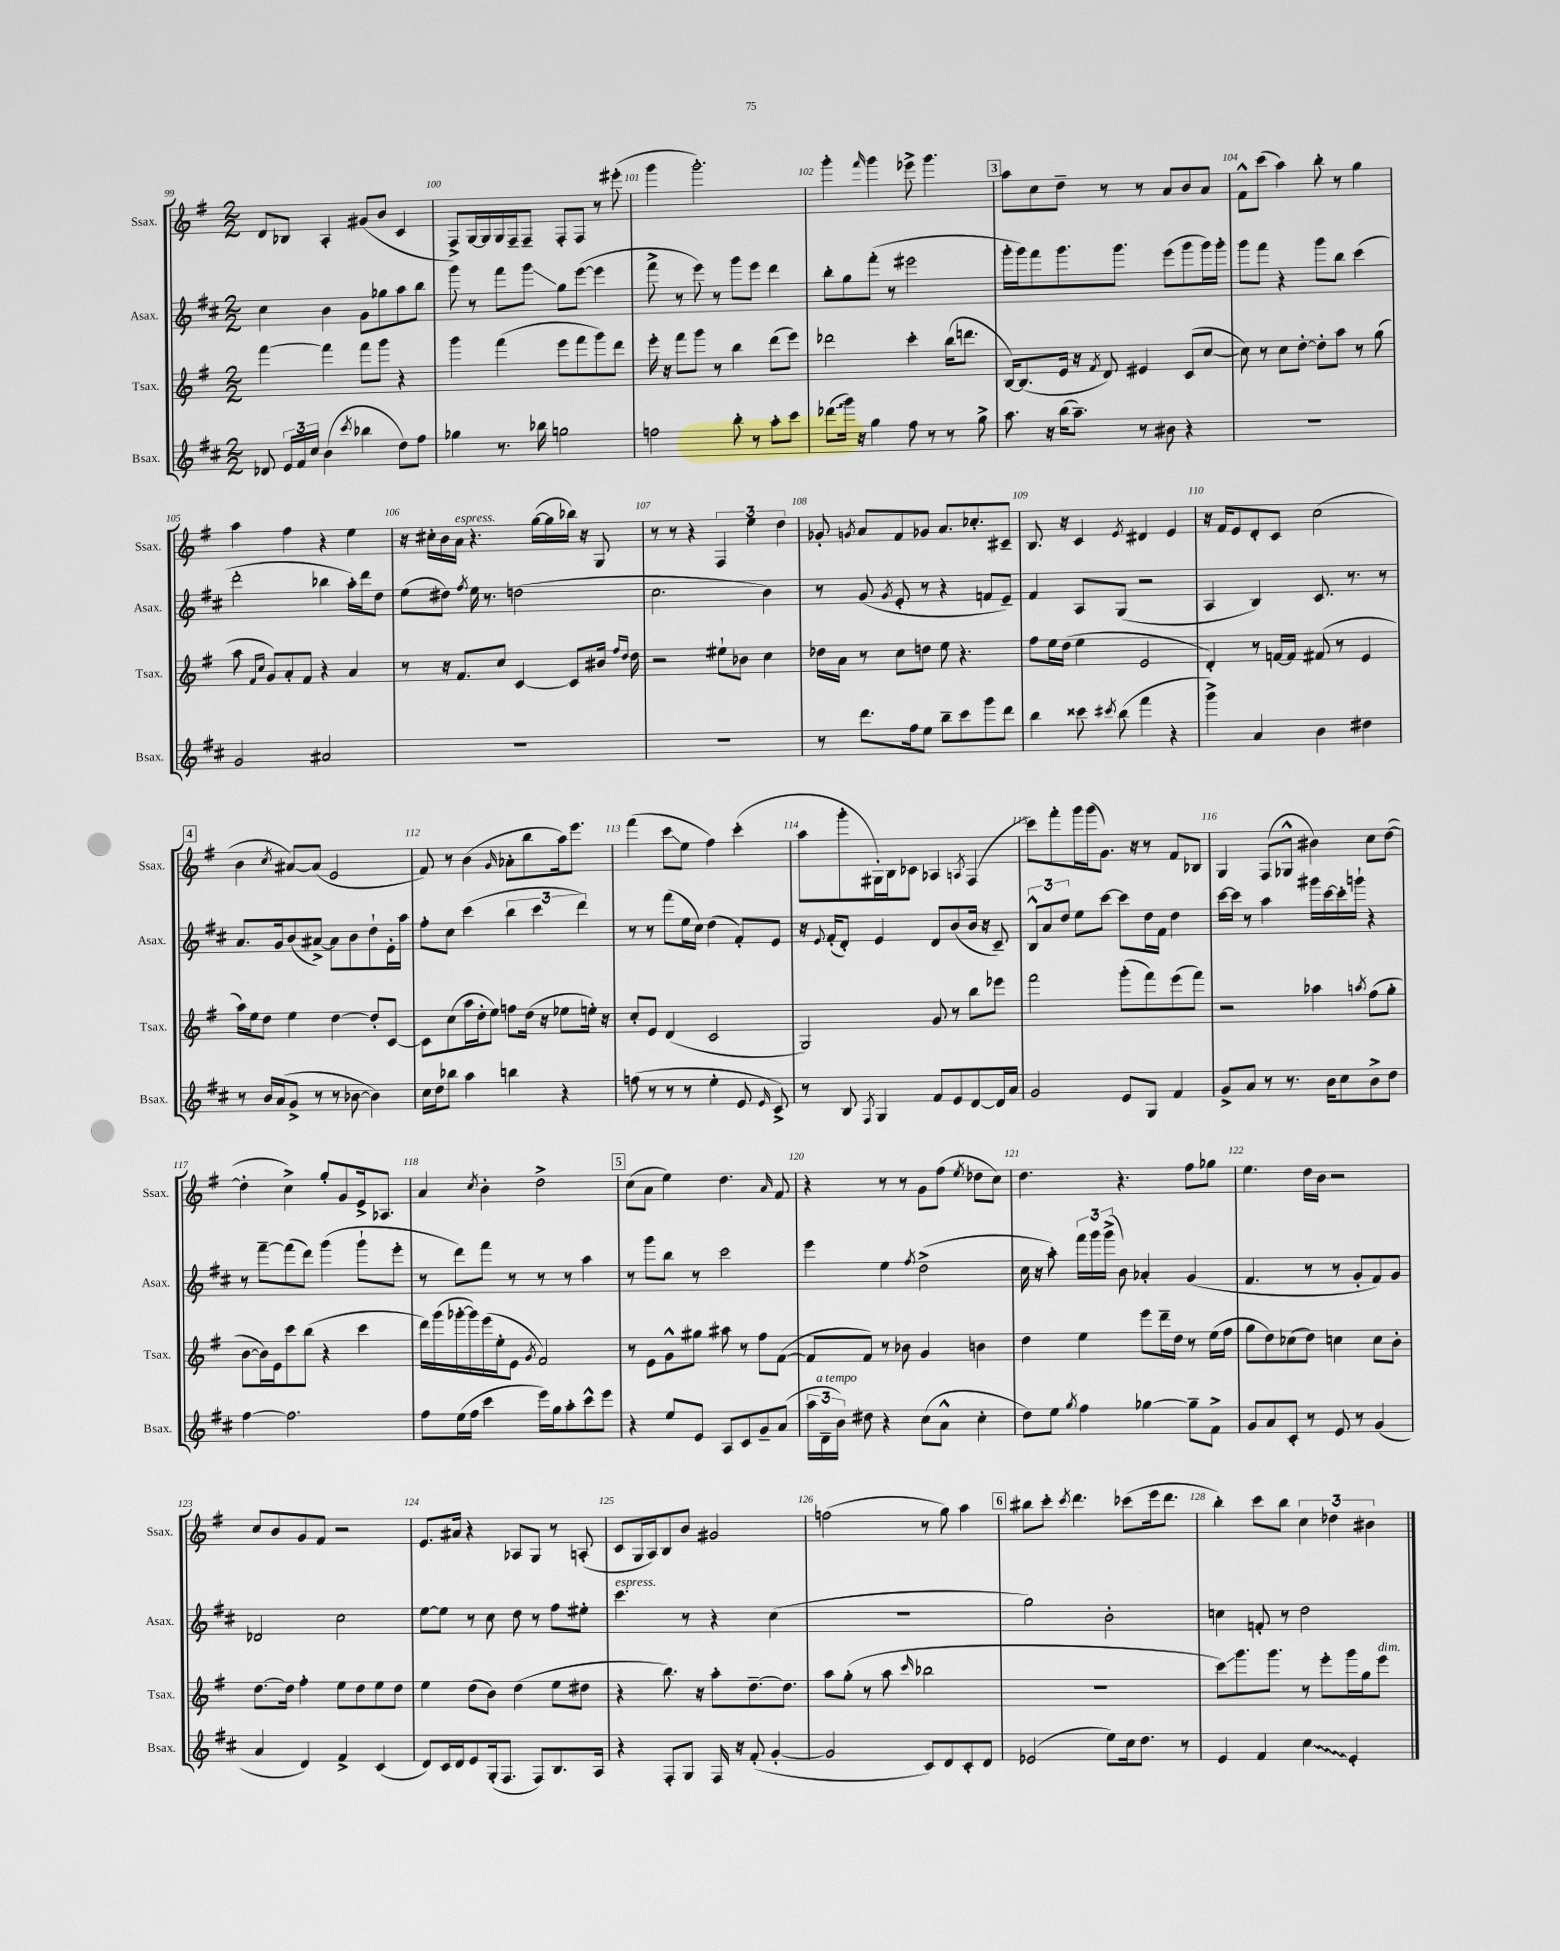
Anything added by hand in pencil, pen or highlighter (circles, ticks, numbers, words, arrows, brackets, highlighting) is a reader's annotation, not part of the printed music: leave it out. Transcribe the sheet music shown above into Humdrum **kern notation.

**kern	**kern	**kern	**kern
*staff4	*staff3	*staff2	*staff1
*clefG2	*clefG2	*clefG2	*clefG2
*k[f#c#]	*k[f#]	*k[f#c#]	*k[f#]
*M2/2	*M2/2	*M2/2	*M2/2
8d-	[4fff#	4cc#	8d
24e	.	.	8B-
24f#	.	.	.
24cc#	.	.	.
(4b	4fff#]	4b	4A'
8qccc#	.	.	.
4bb-	8fff#	8g	(8g#
.	8ggg	8gg-	8b
8dd)	4r	8aa	4c
8ff#	.	8bb	.
=	=	=	=
4gg-	4ggg	8ggg	8F#^)
.	.	8r	[16G
.	.	.	16G]
8.r	(4fff#	8fff#	16G
.	.	.	16F#~
.	.	8ggg	8F#~
16bb-	.	.	.
2gg	8eee	8gg	8F#'
.	8fff#	([8eee	8F#
.	8ggg)	4eee]	8r
.	8ddd	.	(8eee#'
=	=	=	=
2ff	16eee'	8fff#^	4ggg
.	16r	.	.
.	8fff#	8r	.
.	8ggg	8eee)	2.ggg')
.	8r	8r	.
8bb'	4bb	8ggg	.
8r	.	8eee	.
8aa'	(8ddd	4ddd	.
8ccc#	8eee)	.	.
=	=	=	=
(8ddd-	2ddd-	8bb'	4ggg'
16ggg)	.	8gg	.
16r	.	.	.
.	.	.	16qqfff#
4gg	.	(8fff#'	4ggg
.	.	8r	.
8ff#	4ccc'	2eee#	8eee-^
8r	.	.	4.ggg
8r	(16bb	.	.
.	8.ddd	.	.
8gg^	.	.	.
=	=	=	=
8.aa	[16B)	16ggg'	8aa
.	(8.B]	16ggg)	.
.	.	8fff#	8cc
16r	.	.	.
(16bb	16e	8.ggg	8dd~
8.aa~)	16r	.	.
.	8qf#	.	.
.	8d)	.	8r
.	.	8.ggg	.
8r	4e#	.	8r
8b#	.	(8eee	8a
4r	(8c	8ggg	8b
.	[8cc	16ggg)	8a
.	.	16ggg'	.
=	=	=	=
1r	8cc])	8ggg	8f#^^
.	8r	8fff#	(8ccc
.	8cc	4r	4aa)
.	[8dd'	.	.
.	8dd']	8ggg	8bb'
.	8aa	8bb	8r
.	8r	(4ccc#	4gg
.	(8gg	.	.
=	=	=	=
2g	8aa	2ddd'	4aa
.	16qqf#	.	.
.	16qqcc	.	.
.	8g)	.	.
.	8a'	.	4ff#
.	8f#	.	.
2a#	4r	4bb-	4r
.	4a	16aa')	4ee
.	.	16ddd	.
.	.	8dd	.
=	=	=	=
1r	8r	(8ee	16r
.	.	.	16cc#'
.	16r	8dd#)	16b
.	8.f#	.	16a
.	.	8qff#	.
.	.	16ee	4.r
.	.	8.r	.
.	8cc	.	.
.	[4c	(2dd	.
.	.	.	([16gg
.	.	.	16gg]
.	8c]	.	16bb-)
.	.	.	16r
.	16b#	.	8G
.	16qqff#	.	.
.	16qqdd	.	.
.	16dd	.	.
=	=	=	=
1r	2r	2.cc#	8r
.	.	.	8r
.	.	.	4r
.	8ee#`	.	6F#
.	8b-	.	.
.	.	.	6ee
.	4cc	4b)	.
.	.	.	6dd
=	=	=	=
8r	16dd-	8r	8g-'
.	16a	.	.
.	.	.	8qg
8.ddd	8r	(8g	8a
.	.	8qg	.
.	8cc	8e'	8f#
16ff#	.	.	.
8ee	8dd	8r	8g-
8bb~	8ee	4r	8.a
8ccc#	4.r	.	.
.	.	.	8.cc-'
8ggg	.	8f	.
8ddd	.	8e~)	8c#~
=	=	=	=
4bb	8ff#	4f#	8.B
.	16ee	.	.
.	(16dd	.	16r
8ccc##	4ee	8A	4c
8qccc#	.	.	.
(8bb	.	(8G	.
.	.	.	8qe
4fff#	2e	2r	4d#
4r	.	.	4e
=	=	=	=
4ggg^)	4d')	4A	16r
.	.	.	16f#
.	.	.	8e
4a	8r	4B)	8d'
.	[16f	.	8c
.	16f]	.	.
4b	(8f#	8.c#	(2cc
.	8r	.	.
.	.	8.r	.
4dd#	4e	.	.
.	.	8r	.
=	=	=	=
8r	16aa)	8.a	4b
.	16ee	.	.
16b	8dd	.	.
(16a	.	16g	.
.	.	.	8qcc
8g^	4ee	(8b	[8a#)
8r	.	[8a#^)	(8a#]
8r	[4dd	8a#]	2e
[8b-	.	8b	.
4b-])	8dd']	8dd`	.
.	[8c	16e'	.
.	.	16aa	.
=	=	=	=
16cc#	8c]	8ff#'	8f#)
16dd	.	.	.
8bb-	(8cc	8cc#	8r
4aa	16aa	(4ccc#	(4b
.	16dd'	.	.
.	8ee)	.	.
.	.	.	16qqg
4bb	8ff	6bb	8a-'
.	(16dd	.	8bb
.	.	6ccc#	.
.	16r	.	.
4r	8ee-	.	16aa)
.	.	.	8.eee
.	.	6ddd)	.
.	16ee')	.	.
.	16r	.	.
=	=	=	=
(8ff	8cc'	8r	(4fff#
8r	8e	8r	.
8r	(4d	(8fff#	8ccc
8r	.	16ee	8ee
.	.	16cc#)	.
4ee'	2c	(4dd	4ff#)
8e	.	8f#')	(4ccc'
16qqe	.	.	.
8c#^)	.	8e	.
=	=	=	=
8r	2G)	16r	8aa
.	.	8qqe	.
.	.	(16f#'	.
8B	.	8d')	8ggg'
8qF#	.	.	.
4G	.	4e	16G#')
.	.	.	16B
.	.	.	8c-
8f#	8g	8d	4A-
8e	8r	(8b	.
.	.	.	8qA
[8d	8bb	16b	(4F#
.	.	16r	.
16d]	8eee-	8c#~)	.
16a	.	.	.
=	=	=	=
2g	2fff#	12B^^	8ccc)
.	.	12a	.
.	.	.	8fff#'
.	.	12dd	.
.	.	8ee	16ggg
.	.	.	(16ggg
.	.	[8ccc#	8.g)
8e	(8ggg'	8ccc#]	.
.	.	.	16r
8G	8fff#)	16dd	8r
.	.	16f#	.
4f#	(8eee	4dd	8f#
.	8fff#)	.	8B-
=	=	=	=
8g^	2r	[16ccc#	4G
.	.	16ccc#]	.
8a	.	8r	.
8r	.	4aa	(8F#
8.r	.	.	8G-^^
.	4aa-	16ggg#	4b#)
16b	.	[16ccc#	.
8cc#	.	16ccc#']	.
.	.	16ggg`	.
.	8qaa	.	.
8b^	(8ff#	4r	8cc
8dd	8gg'	.	([8dd
=	=	=	=
[4ff#	[8b	8r	4dd']
.	16b])	[8fff#~	.
.	16e	.	.
2.ff#]	8ccc	(8fff#]	4cc^)
.	(8bb	8ddd)	.
.	4r	(4ggg	8gg'
.	.	.	8g
.	4ccc	8ggg`	16e^
.	.	.	8.A-
.	.	8eee'	.
=	=	=	=
8ff#	16ddd)	8r	4a
.	(16ggg	.	.
(16ee	[16ggg-'	8ddd)	.
16ff#	16ggg-])	.	.
.	.	.	8qcc
4ccc#	(16eee	8fff#	4b'
.	16ee'	.	.
.	8e	8r	.
.	8qg	.	.
16eee)	2f#)	8r	2dd^
16gg	.	.	.
8aa'	.	8r	.
8ccc#^^	.	4aa	.
8eee	.	.	.
=	=	=	=
4r	8r	8r	(8cc
.	8e	8ggg	8a
8ee	8g^^	8bb	4ee)
8e	8gg#	8r	.
8A	8aa#	2ccc#	4.dd
8c#	8r	.	.
8g~	8ff#	.	.
.	.	.	16qqa
(8a	([8f#	.	8f#
=	=	=	=
24aa	8f#]	4eee	4r
24d~	.	.	.
24b)	.	.	.
8dd#	8f#)	.	.
4r	8r	4ee	8r
.	8b-	.	8r
.	.	8qff#	.
(8cc#	4g	(2dd^	8g
8a^^	.	.	(8ff#
.	.	.	8qee
4cc#'	4b	.	8dd-
.	.	.	8cc)
=	=	=	=
8dd)	4dd	16cc#	4.dd
.	.	16r	.
8ee	.	8aa')	.
8qgg	.	.	.
4ff#	4ee	24fff#	.
.	.	24ggg	.
.	.	(24ggg^	.
.	.	8b)	4.r
[4gg-	8eee	4a-'	.
.	16ddd~	.	.
.	16dd	.	.
8gg-~]	8r	(4g	8ff#
8f#^	(16ee	.	8gg-
.	16ff#	.	.
=	=	=	=
8g	8gg	4.f#	4.ee
8a	8dd)	.	.
8c#'	(8cc-	.	.
8r	8dd)	8r	16dd
.	.	.	16b
8e	4cc	8r	2r
8r	.	8g'	.
(4g	8cc	8f#)	.
.	8b'	8g	.
=	=	=	=
4a	[8.dd	2d-	8cc
.	.	.	8b
.	16dd]	.	.
4d)	4ff#'	.	8g
.	.	.	8f#
4f#^	8ee	2cc#	2r
.	8dd	.	.
(4c#	8ee	.	.
.	8dd	.	.
=	=	=	=
8d)	4ee	[8ee	8.e
16c#	.	8ee]	.
16d	.	.	16a#
8e	(8dd	8r	4r
(16G'	8b)	8cc#	.
8.F#	.	.	.
.	(4dd	8dd	8A-
8F#)	.	8r	8G
8.B	8ee	8ff#	8r
.	8dd#	8ee#'	(8A'
16A	.	.	.
=	=	=	=
4r	4r	4.ccc#	8c
.	.	.	16G
.	.	.	16A)
8F#'	8.bb)	.	8B
8G	.	8r	8b
.	16r	.	.
16F#	8aa'	4r	2g#
16r	.	.	.
(8f#'	[8.dd~	.	.
[4g'	.	(4cc#	.
.	8.dd]	.	.
=	=	=	=
2g]	8aa	1r	(2ff
.	(8gg'	.	.
.	8r	.	.
.	8aa	.	.
.	16qqccc	.	.
8c#)	2bb-	.	8r
8d	.	.	8gg)
8c#'	.	.	4aa
8d	.	.	.
=	=	=	=
(2e-	1r	2gg)	8bb#
.	.	.	8ccc'
.	.	.	8qccc
.	.	.	4.ddd
8ee)	.	2b'	.
16cc#	.	.	(8ccc-
8.dd	.	.	.
.	.	.	16eee
.	.	.	8.ddd
8r	.	.	.
=	=	=	=
4e	8ccc)	4cc	4bb')
.	8.ggg	.	.
4f#	.	8f'	8ccc
.	8.ggg	.	.
.	.	8r	8bb
4cc#	8r	2dd	6cc
.	8eee'	.	.
.	.	.	6dd-
4e'	16ggg	.	.
.	16gg	.	.
.	.	.	6b#
.	8eee	.	.
==	==	==	==
*-	*-	*-	*-
